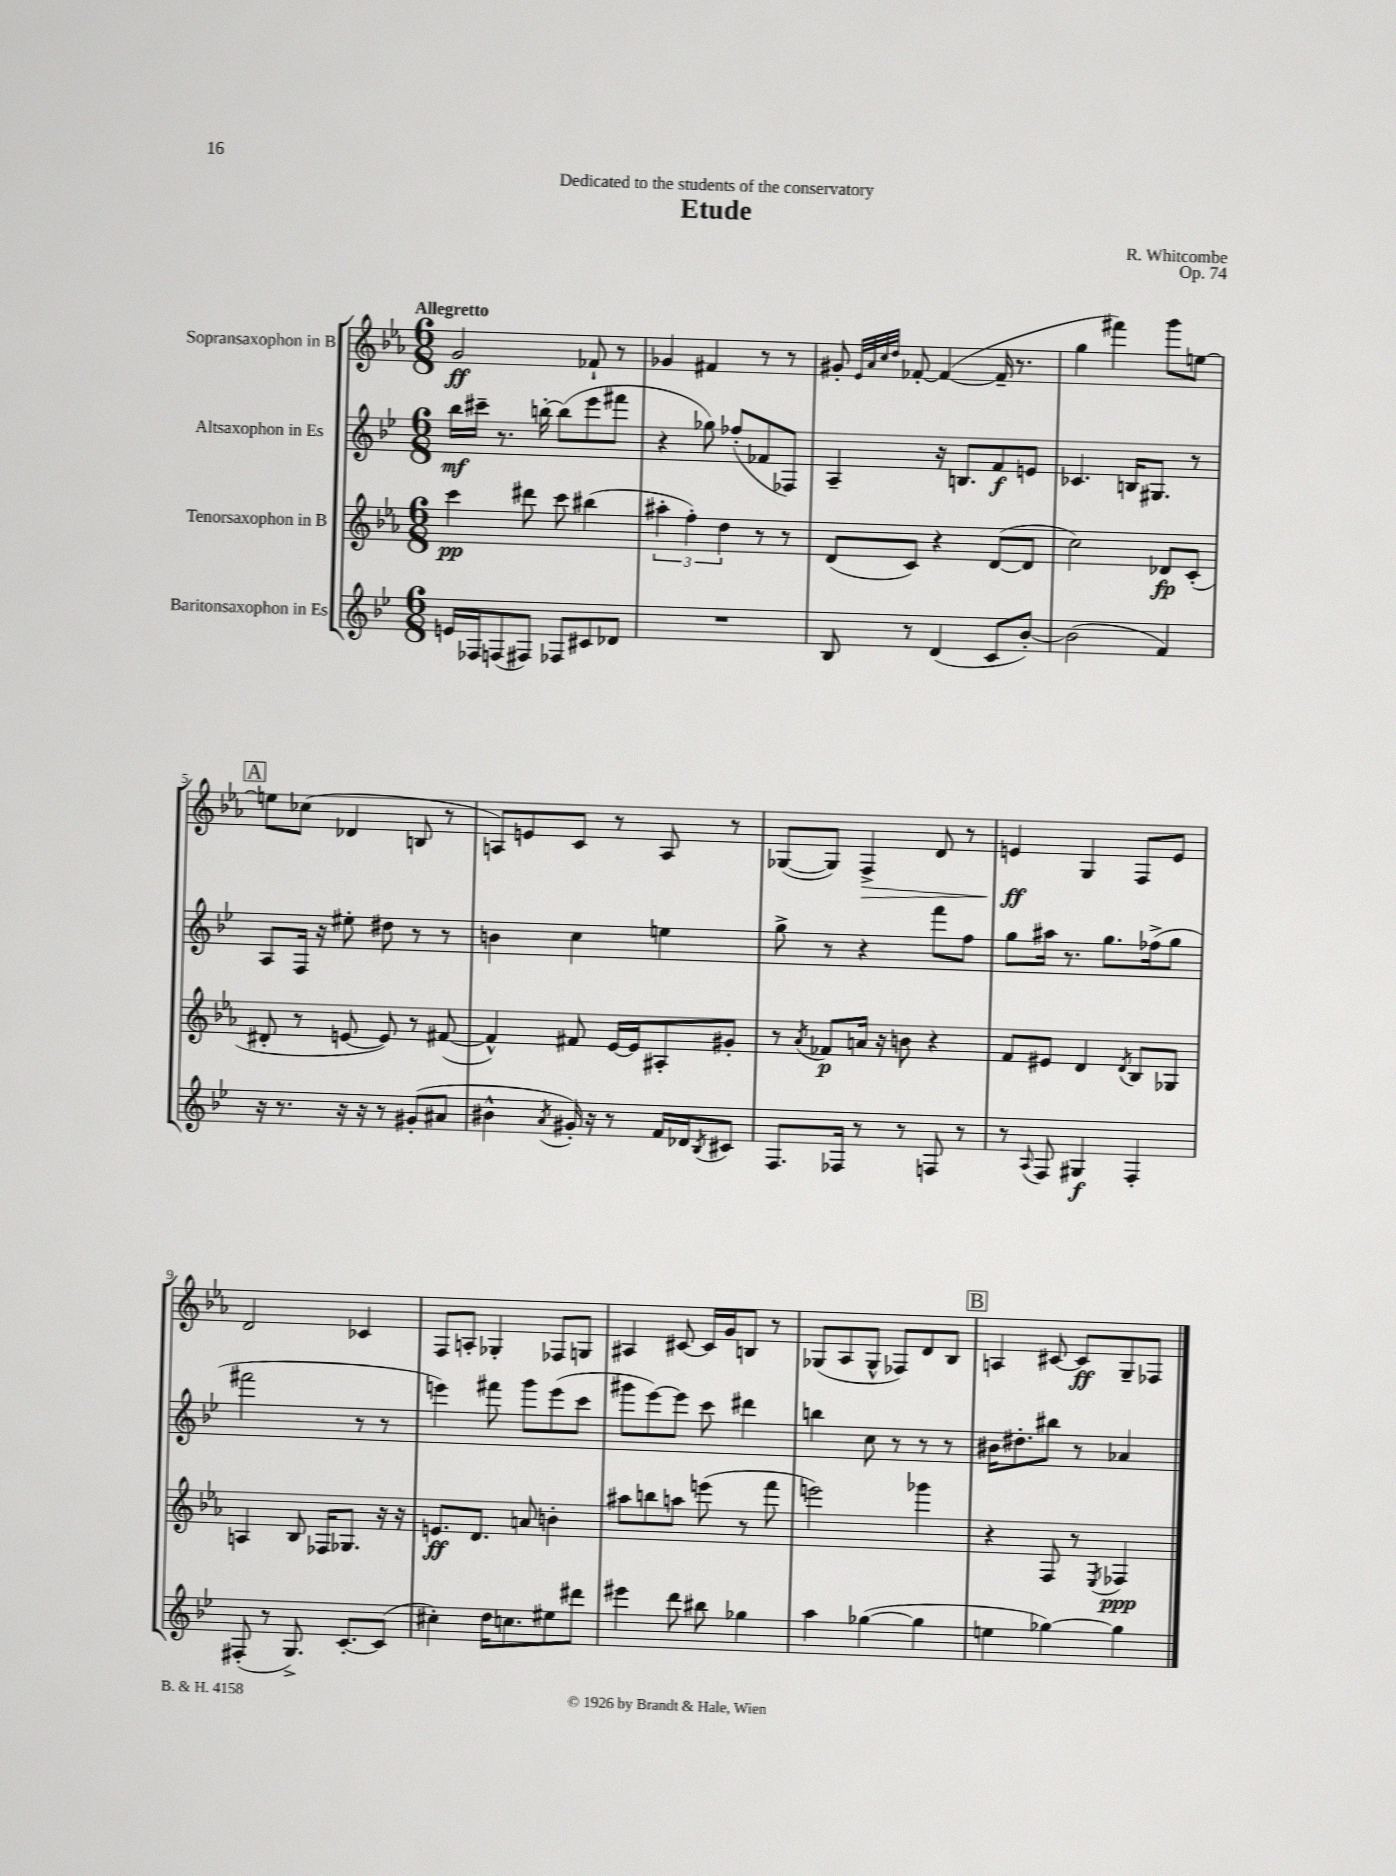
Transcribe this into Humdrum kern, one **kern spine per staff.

**kern	**kern	**kern	**kern
*staff4	*staff3	*staff2	*staff1
*clefG2	*clefG2	*clefG2	*clefG2
*k[b-e-]	*k[b-e-a-]	*k[b-e-]	*k[b-e-a-]
*M6/8	*M6/8	*M6/8	*M6/8
16e	4ccc	16bb-	2g
16F-	.	16ccc#~	.
(8F	.	8.r	.
8F#)	8ddd#	.	.
.	.	[16bb'	.
8F-	8ccc	(8bb]	.
8c#	(4bb#	8eee-	8f-`
8d-	.	8fff#	8r
=	=	=	=
2.r	6aa#'	4r	4g-
.	6ff')	.	.
.	.	8gg-)	4f#
.	6dd	.	.
.	.	(8ff-'	.
.	8r	8f-	8r
.	8r	8F-)	8r
=	=	=	=
8B-	(8d	4A~	8g#'
.	.	.	32qqe-
.	.	.	32qqa-
.	.	.	32qqcc
.	.	.	32qqdd
8r	8c)	.	[8f-'
(4d	4r	16r	(4f-_
.	.	8.B	.
8c	([8d	8f	16f-~]
.	.	.	8.r
[8b-')	8d]	8e	.
=	=	=	=
(2b-]	2cc)	4.c-	4gg
.	.	.	4fff#)
.	.	16B	.
.	.	8.G#	.
4f)	8d-	.	8ggg
.	(8c'	8r	[8ee
=	=	=	=
16r	8d#'	8A	8ee]
8.r	.	.	.
.	8r	16F	(8cc-
.	.	16r	.
16r	[8e	8ee#'	4d-
16r	.	.	.
8r	8e])	8dd#	.
(8g#'	8r	8r	8B
8a#	([8f#	8r	8r
=	=	=	=
4b#^^	4f#^^])	4b	8A)
.	.	.	8e
8qa	.	.	.
16g#')	8f#	4cc	8c
16r	.	.	.
8r	[16e-	.	8r
.	16e-]	.	.
16f	8A#'	4ee	8A
16d-	.	.	.
8qB-	.	.	.
8c#	8g#'	.	8r
=	=	=	=
8.F	8r	8gg^	([8G-
.	8qa-	.	.
.	8f-	8r	8G-])
16F-	.	.	.
8r	16a	4r	4F^
.	16r	.	.
8r	8b	.	.
8F	4r	8fff	8d
8r	.	8ff	8r
=	=	=	=
8r	8f	8gg	4e
8qqA	.	.	.
8F	8e#	16aa#	.
.	.	8.r	.
4G#	4d	.	4G
.	.	8.gg	.
.	8qd	.	.
4F'	8B-	.	8F
.	.	(16ff-^	.
.	8G-	8gg	8e
=	=	=	=
(8F#'	4A	2fff#	2d
8r	.	.	.
8.G^)	8B-	.	.
.	16F-	.	.
[8.c'	8.G-	.	.
.	.	8r	4c-
(8c]	16r	8r	.
.	16r	.	.
=	=	=	=
4cc#')	8.e	4eee)	8F
.	.	.	8A'
.	8.d	.	.
16dd	.	8fff#	4G-'
8.cc	.	.	.
.	8a	8ggg	.
8ee#	4b'	(8eee	8F-
8ddd#	.	8ccc	8G
=	=	=	=
4eee#	8aa#	8ggg#	4A#
.	8bb	[8eee-)	.
8ddd	8aa	8eee-]	[8c#
8bb#	(8eee	8ccc	16c#]
.	.	.	16g
4gg-	8r	4ddd#	8B
.	8fff	.	8r
=	=	=	=
4aa	2eee)	4bb	(8G-
.	.	.	8A-
([4gg-	.	8cc	8G-^^
.	.	8r	8F-)
4gg-]	4ggg-	8r	8d
.	.	8r	8B-
=	=	=	=
4ee	4r	16b#	4A
.	.	8.dd#'	.
[4gg-)	8F	8bb#	[8c#
.	8r	8r	8c#]
.	8qE-	.	.
4gg-]	4F-	4a-	8G~
.	.	.	8F-
==	==	==	==
*-	*-	*-	*-
